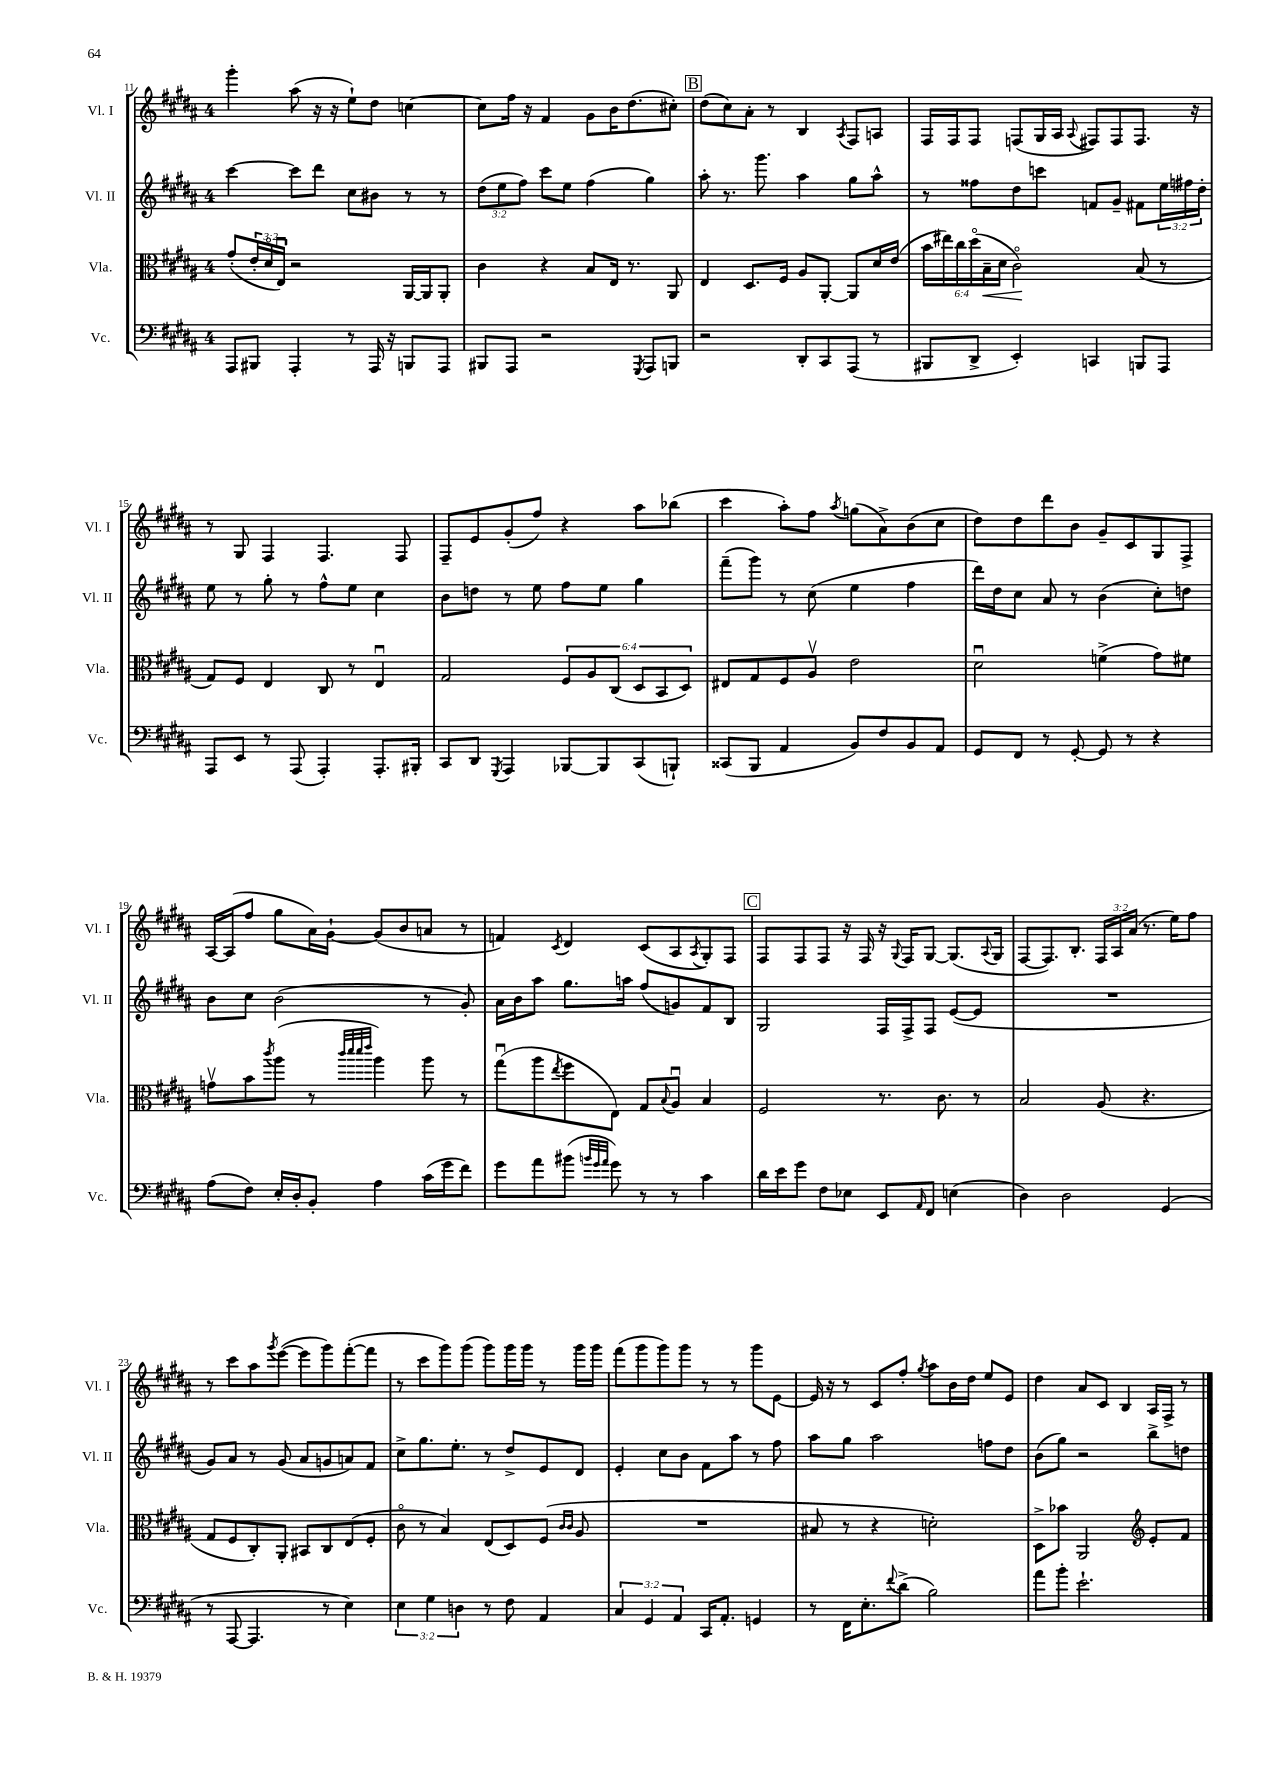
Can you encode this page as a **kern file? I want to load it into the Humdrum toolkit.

**kern	**kern	**kern	**kern
*staff4	*staff3	*staff2	*staff1
*clefF4	*clefC3	*clefG2	*clefG2
*k[f#c#g#d#a#]	*k[f#c#g#d#a#]	*k[f#c#g#d#a#]	*k[f#c#g#d#a#]
*M4/4	*M4/4	*M4/4	*M4/4
8AAA#/L	(8g#'/L	[4ccc#\	4ggg#'\
8BBB#/J	24e'/L	.	.
.	24d#o/	.	.
.	24Eu/JJ)	.	.
4AAA#'/	2r	8ccc#\]L	(8aa#\
.	.	8ddd#\J	16r
.	.	.	16r
8r	.	8cc#\L	8ee`\L)
16AAA#/	.	8b#\J	8dd#\J
16r	.	.	.
8BBB/L	[16AA#/LL	8r	[4cc\
.	16AA#/]J	.	.
8AAA#/J	8AA#'/J	8r	.
=	=	=	=
8BBB#/L	4c#\	(12dd#\L	8cc\]L
.	.	12ee\	.
8AAA#/J	.	.	16ff#\Jk
.	.	12ff#\J)	.
.	.	.	16r
2r	4r	8ccc#\L	4f#/
.	.	8ee\J	.
.	8B/L	(4ff#\	8g#\L
.	16E/Jk	.	16b\K
.	8.r	.	(8.dd#\
8qGGG#/	.	.	.
8AAA#/L	.	4gg#\)	.
8BBB/J	8AA#/	.	8cc#'\J)
=	=	=	=
2r	4E/	8aa#'\	(8dd#\L
.	.	8.r	8cc#\)
.	8.D#/L	.	8a#'\J
.	.	8.ggg#\	.
.	.	.	8r
.	16F#/Jk	.	.
8DD#'/L	8A#/L	4aa#\	4B/
8CC#/	[8AA#'/J	.	.
.	.	.	8qA#/
(8AAA#/J	8AA#/]L	8gg#\L	8F#/L
8r	16d#/L	8aa#^^\J	8A/J
.	(16e/JJ	.	.
=	=	=	=
8BBB#/L	24b\LL	8r	16F#/LL
.	24ee#\)	.	.
.	.	.	16F#/J
.	24cc#\	.	.
8DD#^/J	(24dd#o\	8ff##\L	8F#/J
.	24B~\	.	.
.	24d#\JJ	.	.
4EE'/)	2c#o\)	8dd#\	(8F/L
.	.	8ccc\J	16G#/L
.	.	.	16A#/JJ
.	.	.	8qqA#/
4CC/	.	8f/L	8F#/L)
.	.	8g#~/J	8F#/
8BBB/L	(8B/	8f#\L	8.F#/J
8AAA#/J	8r	24ee\L	.
.	.	24ff#\	.
.	.	.	16r
.	.	24dd#'\JJ	.
=	=	=	=
8AAA#/L	8G#/L)	8ee\	8r
8EE/J	8F#/J	8r	8G#/
8r	4E/	8gg#'\	4F#/
(8AAA#/	.	8r	.
4AAA#'/)	8C#/	8ff#^^\L	4.F#/
.	8r	8ee\J	.
8.AAA#'/L	4Eu/	4cc#\	.
.	.	.	8F#/
16BBB#'/Jk	.	.	.
=	=	=	=
8CC#/L	2G#/	8b\L	8F#~/L
8DD#/J	.	8dd\J	8e/
8qGGG#/	.	.	.
4AAA#/	.	8r	(8g#'/
.	.	8ee\	8ff#/J)
[8BBB-/L	12F#/L	8ff#\L	4r
.	12A#/	.	.
8BBB-/]	.	8ee\J	.
.	(12C#/J	.	.
(8CC#/	12D#/L	4gg#\	8aa#\L
.	12BB/	.	.
8BBB`/J)	.	.	(8bb-\J
.	12D#/J)	.	.
=	=	=	=
(8CC##/L	8E#/L	(8fff#~\L	4ccc#\
8BBB/J	8G#/	8ggg#\J)	.
4AA#/	8F#/	8r	8aa#'\L)
.	8A#v/J	(8cc#\	8ff#\J
.	.	.	8qaa#/
8BB/L)	2e\	4ee\	(8gg\L
8F#/	.	.	8a#^\)
8BB/	.	4ff#\	(8b\
8AA#/J	.	.	8cc#\J
=	=	=	=
8GG#/L	2d#u\	16ddd#\LL)	8dd#\L)
.	.	16dd#\J	.
8FF#/J	.	8cc#\J	8dd#\
8r	.	8a#/	8ddd#\
[8GG#'/	.	8r	8b\J
8GG#/]	(4f^\	(4b\	8g#~/L
8r	.	.	8c#/
4r	8g#\L)	8cc#'\L)	8G#/
.	8f#\J	8dd\J	8F#^/J
=	=	=	=
(8A#\L	8gv\L	8b\L	[16A#/LL
.	.	.	(16A#/]J
8F#\J)	8b\	8cc#\J	8ff#/J
.	8qccc#/	.	.
16E'/LL	(8aa#\J	(2b\	8gg#\L
16D#'/J	.	.	.
8BB'/J	8r	.	16a#\L)
.	.	.	[16g#`\JJ
.	32qqccc#/LLL	.	.
.	32qqddd#/	.	.
.	32qqddd#/	.	.
.	32qqeee/JJJ	.	.
4A#\	4aa#\)	.	(8g#/]L
.	.	.	8b/
(16c#\LL	8aa#\	8r	8a/J
16g#\J	.	.	.
8f#\J)	8r	8g#'/)	8r
=	=	=	=
8g#\L	(8gg#u\L	16a#\LL	4f/)
.	.	16b\J	.
8a#\	8aa#\	8aa#\J	.
.	8qee/	.	8qc#/
(8b#\J	8ff#\	8.gg#\L	4d#/
32qqb/LLL	.	.	.
32qqg#/	.	.	.
32qqa#/JJJ	.	.	.
8g#\)	8E\J)	.	.
.	.	16aa\Jk	.
8r	8G#/L	(8ff#/L	(8c#/L
.	8qqB/	.	.
8r	8A#u/J	8g/)	8A#/
.	.	.	8qA#/
4c#\	4B/	8f#/	8G#'/)
.	.	8B/J	8F#/J
=	=	=	=
16d#\LL	2F#/	2G#/	8F#/L
16e\J	.	.	.
8g#\J	.	.	8F#/
8F#\L	.	.	8F#/J
8E-\J	.	.	16r
.	.	.	16F#/
8EE/L	8.r	16F#/LL	16r
.	.	.	8qqG#/
.	.	16F#^/J	16F#/LK
16qqAA#/	.	.	.
8FF#/J	.	8F#/J	[8G#/J
.	8.c#\	.	.
(4E\	.	([8e/L	(8.G#/]L
.	8r	8e/]J	.
.	.	.	8qqA#/
.	.	.	16G#/Jk
=	=	=	=
4D#\)	2B/	1r	[8F#/L
.	.	.	8.F#/])
2D#\	.	.	.
.	.	.	8.B'/J
.	(8A#/	.	24F#/LL
.	.	.	24A#/
.	.	.	(24a#/JJ
.	4.r	.	8.r
(4GG#/	.	.	.
.	.	.	16ee\LK)
.	.	.	8ff#\J
=	=	=	=
8r	8G#/L	8g#/L)	8r
[8AAA#/	8F#/	8a#/J	8ccc#\L
4.AAA#/]	8C#'/)	8r	8aa#\
.	.	.	8qggg#/
.	8AA#'/J	(8g#/	([8eee\J
.	8BB#/L	8a#/L	8eee\]L
8r	8C#/	8g/	8ggg#\)
4E\)	(8E/	8a/)	([8fff#'\
.	8F#'/J	8f#/J	8fff#\]J
=	=	=	=
6E\	8c#o\	8cc#^\L	8r
.	8r	8.gg#\	8ccc#\L
6G#\	.	.	.
.	4B/)	.	8ggg#\)
.	.	8.ee'\J	.
6D\	.	.	.
.	.	.	(8ggg#\J
8r	(8E/L	8r	8ggg#\L)
8F#\	8D#/)	8dd#^/L	16ggg#\L
.	.	.	16ggg#\JJ
4AA#/	(8F#/J	8e/	8r
.	16qqc#/LL	.	.
.	16qqc#/JJ	.	.
.	8A#/	8d#/J	16ggg#\LL
.	.	.	16ggg#\JJ
=	=	=	=
6C#/	1r	4e'/	(8fff#\L
.	.	.	8ggg#\
6GG#/	.	.	.
.	.	8cc#\L	8ggg#\)
6AA#/	.	.	.
.	.	8b\J	8ggg#\J
16CC#/LK	.	8f#\L	8r
8.AA#'/J	.	.	.
.	.	8aa#\J	8r
4GG/	.	8r	8ggg#\L
.	.	8ff#\	[8e\J
=	=	=	=
8r	8B#/	8aa#\L	16e/]
.	.	.	16r
16FF#\LK	8r	8gg#\J	8r
8.E'\	.	.	.
.	4r	2aa#\	8c#/L
8qqf#/	.	.	.
(8d#^\J	.	.	8ff#'/J
.	.	.	8qgg#/
2B\)	2d'\)	.	8aa#\L
.	.	.	16b\L
.	.	.	16dd#\JJ
.	.	8ff\L	8ee/L
.	.	8dd#\J	8e/J
=	=	=	=
8a#\L	8D#^\L	(8b\L	4dd#\
8b'\J	8b-\J	8gg#\J)	.
2.e`\	2AA#/	2r	8a#/L
.	.	.	8c#/J
.	.	.	4B/
*	*clefG2	*	*
.	8e'/L	8bb^\L	16A#/LL
.	.	.	16F#^/JJ
.	8f#/J	8dd\J	8r
==	==	==	==
*-	*-	*-	*-
